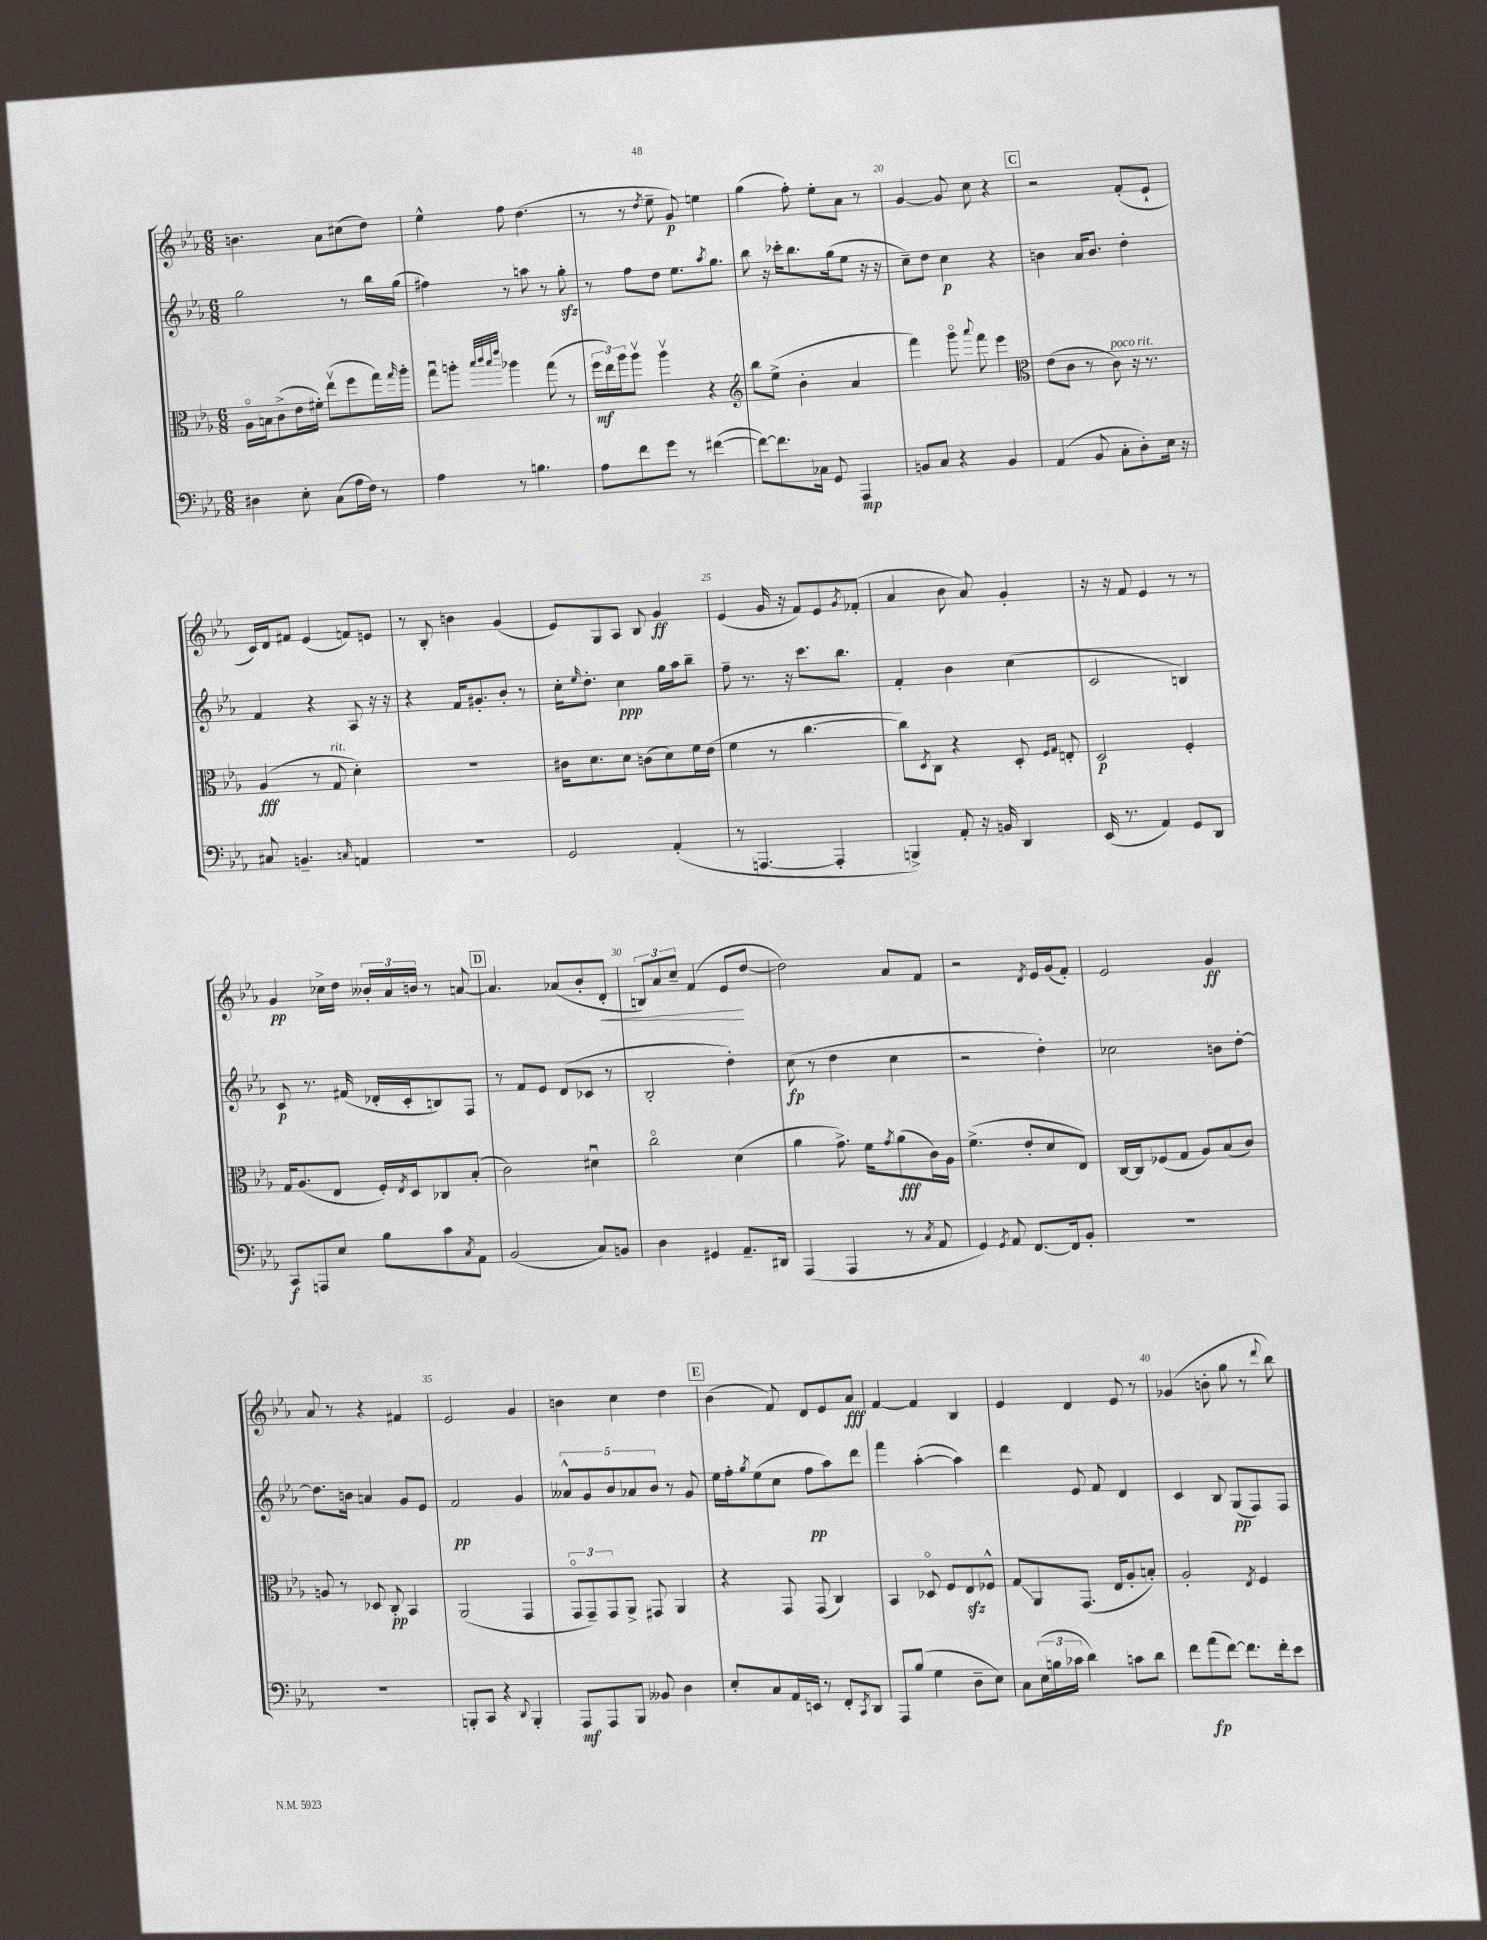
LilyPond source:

<<
\new StaffGroup <<
\new Staff = "s0" {
    \clef treble \key ees \major \numericTimeSignature \time 6/8
    b'4. aes'8 cis''8( d''8) |
    ees''4-^ f''8 d''4.( |
    r8 r8 \acciaccatura { d''8 } ees''8-- g'8\p) e''4 |
    g''4( f''8-.) ees''8-. aes'8 r8 |
    g'4~ g'8 c''8 r4 |
    \mark \markup { \box "C" } r2 f'8-.( ees'8-! |
    c'16) d'16 fis'8 ees'4( f'8) e'8 |
    r8 bes8-. b'4 g'4( |
    ees'8) g8 aes8 bes8 g'4\ff |
    ees'4( g'16 r16 f'8) ees'8 \acciaccatura { g'8 } fes'8-.( |
    aes'4 bes'8 aes'8) g'4-. |
    r16 r16 f'8 ees'4 r8 r8 |
    g'4\pp ces''16-> d''16 \tuplet 3/2 { beses'16-. aes'16 b'16 } r8 a'8~ |
    \mark \markup { \box "D" } a'4. aes'8( bes'8-. d'8-.\< |
    \tuplet 3/2 { b8) aes'8 c''8-- } f'4( ees'8\! d''8~ |
    d''2) aes'8 f'8 |
    r2 \acciaccatura { d'8 } ees'16 g'16( f'8-.) |
    ees'2 g'4\ff |
    aes'8 r8 r4 fis'4 |
    ees'2 g'4 |
    b'4 c''4 d''4 |
    \mark \markup { \box "E" } bes'4( f'8) d'8 ees'8 aes'8\fff |
    f'4~ f'4 bes4 |
    ees'4 d'4 ees'8 r8 |
    ges'4( b'8-. g''8 r8 \appoggiatura { d'''8 } bes''8) \bar "|." |
}
\new Staff = "s1" {
    \clef treble \key ees \major \numericTimeSignature \time 6/8
    g''2 r8 bes''16 g''16( |
    fis''4) r8 a''8 r8 g''8-.\sfz |
    r8 f''8 d''8 ees''8. \acciaccatura { aes''8 } g''8. |
    bes''8 r16 ces'''16-. bes''8. g''16( ees''8 r16 r16 |
    c''8--) d''8 c''4\p r4 |
    \mark \markup { \box "C" } b'4 aes'16 b'8. d''4-. |
    f'4 r4 aes8 r16 r16 |
    r4 f'16 gis'8.-. bes'8-. r8 |
    c''16-. \grace { ees''16 } d''8.-. c''4\ppp g''16 aes''16 bes''8-- |
    f''8-- r8. r16 c'''8. bes''8. |
    f'4-. bes'4 c''4( |
    c'2 b4) |
    c'8\p r8. fis'16( des'16-. c'16-. b8) f8 |
    \mark \markup { \box "D" } r8 f'8 ees'8 d'8( ces'8 r8 |
    bes2-. d''4-.) |
    c''8\fp( r8 d''4 c''4 |
    r2 d''4-.) |
    ces''2 b'8 d''8~-. |
    d''8. b'16 a'4 g'8 ees'8 |
    f'2\pp g'4 |
    \tuplet 5/4 { aeses'8-^ g'8 bes'8 aes'8 bes'8 } r8 g'8 |
    \mark \markup { \box "E" } ees''16 f''16-. \acciaccatura { g''8 } ees''8( c''8 f''8\pp aes''8) d'''8 |
    f'''4 aes''4~-.( aes''4) |
    d'''4 ees'8 f'8 d'4 |
    c'4 bes8 g8\pp( f8) f8 \bar "|." |
}
\new Staff = "s2" {
    \clef alto \key ees \major \numericTimeSignature \time 6/8
    aes16\flageolet b16 c'8->( ees'16 fis'16-.) ees''8\upbow( f''8 g''16) \grace { g''16 } aes''16-. |
    g''8\downbow a''8-. \grace { bes''32 c'''32 bes''32 ees'''32 } aes''4 g''8( r8 |
    \tuplet 3/2 { f''16\mf ees''16) aes''16 } aes''8\upbow aes''4\upbow r4 |
    \clef treble bes''8 ees''8->( bes'4-. aes'4 |
    f'''4) g'''8\flageolet \appoggiatura { aes'''8 } f'''8 ees'''4 |
    \mark \markup { \box "C" } \clef alto ees'8( c'8 r8 c'8^\markup { \italic "poco rit." }) r16 r8. |
    aes4\fff( r8 g8^\markup { \italic "rit." } d'4-.) |
    R2. |
    cis'16 d'8. d'8 c'8( d'8) f'16 ees'16( |
    f'4 r8 c''4.~ |
    c''8) \acciaccatura { d8 } c8 r4 d8-. \grace { f16 g16 } e8-. |
    d2\p f4-. |
    g16 aes8.( ees8 f16-.) \acciaccatura { ees8 } d16 ces8 bes8-.( |
    \mark \markup { \box "D" } c'2) dis'4\downbow |
    c''2\flageolet d'4( |
    aes'4 g'8.->) f'16 \acciaccatura { g'8 } aes'8\fff( c'16) aes16 |
    f'4.->( ees'8-. d'8 ees8) |
    c16~ c16 fes8( g8 aes8) bes8( c'8) |
    a8 r8 des8 c8-.\pp bes,4 |
    aes,2( g,4 |
    \tuplet 3/2 { g,8\flageolet g,8--) g,8 } aes,8-> gis,8 aes,4 |
    \mark \markup { \box "E" } r4 g,8 g,8( c4) |
    bes,4 des8\flageolet f8 ees8\sfz fes8-^ |
    g8\glissando aes,8 g,8.( ees16 aes8-. b8-.) |
    aes2-. \acciaccatura { ees8 } f4 \bar "|." |
}
\new Staff = "s3" {
    \clef bass \key ees \major \numericTimeSignature \time 6/8
    dis4 ees8-. c8( aes16 f16) r8 |
    aes4 r8 b4. |
    aes8 f'8 g'8 r8 fis'4~( |
    fis'8~) fis'8. ces16 g,8 aes,,4\mp |
    b,8 c8 r4 b,4 |
    \mark \markup { \box "C" } aes,4( bes,8 c8-. d8-.) ees16 r16 |
    cis8 b,4.-- \grace { c16 } a,4 |
    R2. |
    g,2 aes,4-.( |
    r8 a,,4.~ a,,4-. |
    b,,4->) aes,8-. r16 b,16 d,4 |
    ees,16( r8. aes,4) g,8 d,8 |
    c,8\f a,,8 ees8 bes8 c'8 \acciaccatura { c8 } aes,8 |
    \mark \markup { \box "D" } bes,2( c8) b,8 |
    d4 gis,4 aes,8.-- dis,16 |
    aes,,4( aes,,4 r8 \acciaccatura { c8 } aes,8 |
    g,4) \acciaccatura { g,8 } aes,8 f,8.~ f,16 bes,8-. |
    R2. |
    R2. |
    b,,8-. c,8 r4 \appoggiatura { d,8 } b,,4-. |
    aes,,8\mf aes,,8 bes,,8 beses,8 d4 |
    \mark \markup { \box "E" } ees8-. c8 aes,16 e,16 r8 f,8-. \acciaccatura { c,8 } d,8 |
    aes,,8 bes8( g4 d8-- ees8) |
    c8 \tuplet 3/2 { ees16( b16 ces'16 } d'4) c'8 d'8 |
    f'8 aes'8\fp( f'8~) f'8. f'16-. ees'8 \bar "|." |
}
>>
>>
\layout { \context { \Score currentBarNumber = #16 \override BarNumber.break-visibility = ##(#f #t #t) barNumberVisibility = #(every-nth-bar-number-visible 5) } }
